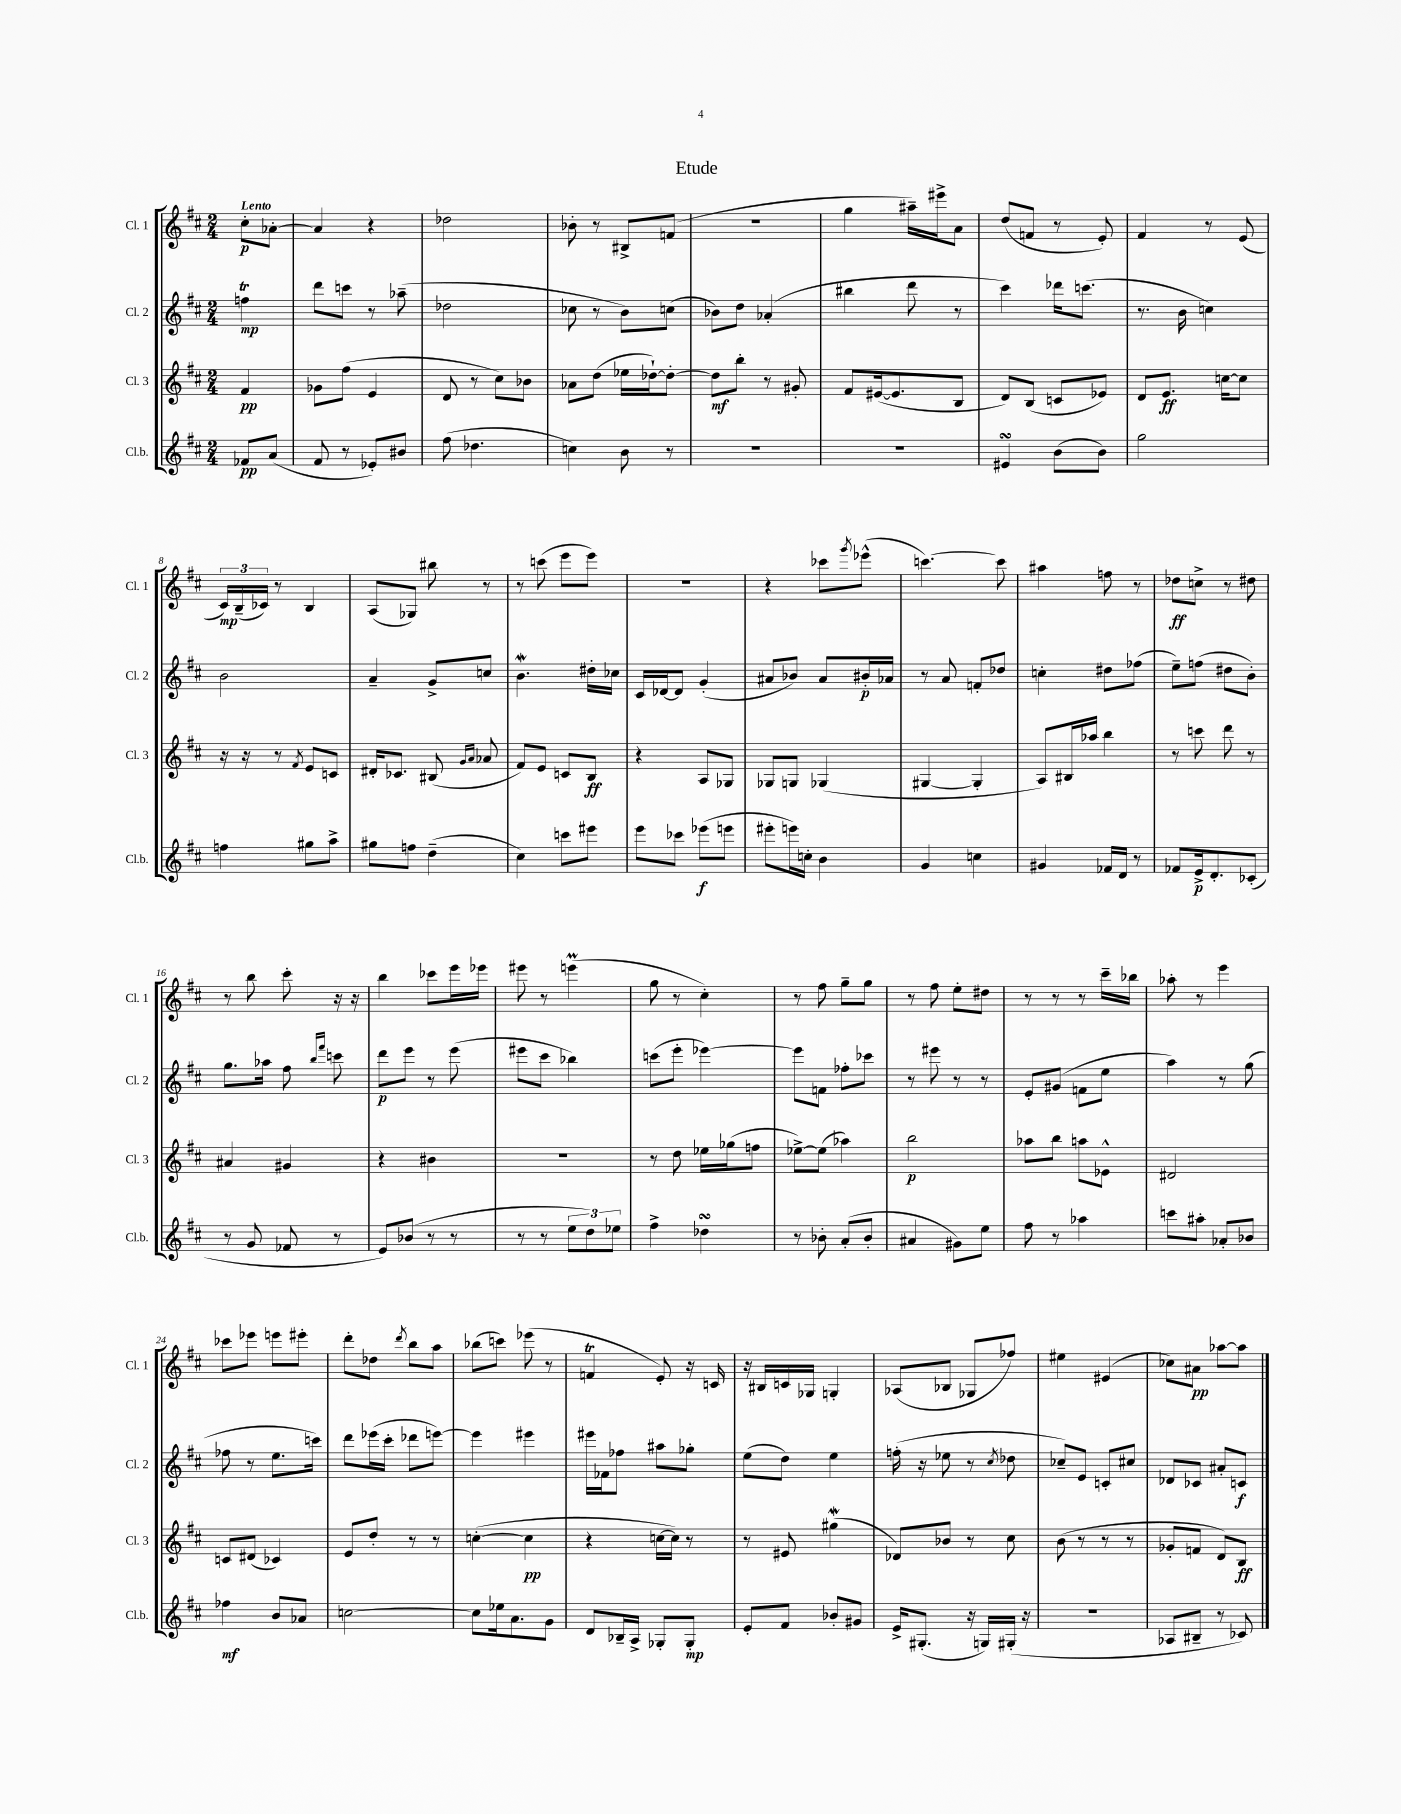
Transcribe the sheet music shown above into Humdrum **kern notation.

**kern	**dynam	**kern	**dynam	**kern	**dynam	**kern	**dynam
*part4	*part4	*part3	*part3	*part2	*part2	*part1	*part1
*staff4	*staff4	*staff3	*staff3	*staff2	*staff2	*staff1	*staff1
*I"Cl.b.	*	*I"Cl. 3	*	*I"Cl. 2	*	*I"Cl. 1	*
*I'Cl.b.	*	*I'Cl. 3	*	*I'Cl. 2	*	*I'Cl. 1	*
*clefG2	*	*clefG2	*	*clefG2	*	*clefG2	*
*k[f#c#]	*	*k[f#c#]	*	*k[f#c#]	*	*k[f#c#]	*
*M2/4	*	*M2/4	*	*M2/4	*	*M2/4	*
=	=	=	=	=	=	=	=
!	!	!	!	!	!	!LO:TX:a:B:t=Lento	!
8f-X/L	pp	4f#/	pp	4ffnT\	mp	8cc#'\L	p
(8a/J	.	.	.	.	.	[8a-X'\J	.
=1	=1	=1	=1	=1	=1	=1	=1
8f#/	.	8g-X\L	.	8ddd\L	.	4a-/]	.
8r	.	(8ff#\J	.	8cccn\J	.	.	.
8e-X'/L)	.	4e/	.	8r	.	4r	.
8b#X/J	.	.	.	(8aa-X~\	.	.	.
=2	=2	=2	=2	=2	=2	=2	=2
(8ff#\	.	8d/	.	2dd-X\	.	2dd-X\	.
4.dd-X\	.	8r	.	.	.	.	.
.	.	8cc#\L)	.	.	.	.	.
.	.	8b-X\J	.	.	.	.	.
=3	=3	=3	=3	=3	=3	=3	=3
4ccn\)	.	8a-X\L	.	8cc-X\	.	8b-X'\	.
.	.	(8dd\J	.	8r	.	8r	.
8b\	.	16ee-X\LL	.	8b\L)	.	8B#X^/L	.
.	.	[16dd-X`\J)	.	.	.	.	.
8r	.	8dd-'\J_	.	(8ccn\J	.	(8fn/J	.
=4	=4	=4	=4	=4	=4	=4	=4
2r	.	8dd-\L]	mf	8b-X\L)	.	2r	.
.	.	8bb'\J	.	8dd\J	.	.	.
.	.	8r	.	(4a-X'/	.	.	.
.	.	8g#X'/	.	.	.	.	.
=5	=5	=5	=5	=5	=5	=5	=5
2r	.	8f#/L	.	4bb#X\	.	4gg\	.
.	.	([16e#X/k	.	.	.	.	.
.	.	8.e#/]	.	.	.	.	.
.	.	.	.	8ddd\	.	16aa#X~\LL)	.
.	.	.	.	.	.	16eee#X^\J	.
.	.	8B/J	.	8r	.	8a\J	.
=6	=6	=6	=6	=6	=6	=6	=6
4e#XsSsS/	.	8d/L)	.	4ccc#\)	.	(8dd/L	.
.	.	(8B/J	.	.	.	8fn/J	.
(8b\L	.	8cn/L	.	16ddd-X\KL	.	8r	.
.	.	.	.	(8.cccn\J	.	.	.
8b\J)	.	8e-X/J)	.	.	.	8e'/)	.
=7	=7	=7	=7	=7	=7	=7	=7
2gg\	.	8d/L	.	8.r	.	4f#/	.
.	.	8.e/J	ff	.	.	.	.
.	.	.	.	16b\	.	.	.
.	.	.	.	4ccn\)	.	8r	.
.	.	[16ccn\KL	.	.	.	.	.
.	.	8cc\J]	.	.	.	(8e/	.
!!LO:LB:g=z
=8	=8	=8	=8	=8	=8	=8	=8
4ffn\	.	16r	.	2b\	.	24c#/LL)	mp
.	.	.	.	.	.	(24B~/	.
.	.	16r	.	.	.	.	.
.	.	.	.	.	.	24c-X/JJ)	.
.	.	8r	.	.	.	8r	.
.	.	8qf#/	.	.	.	.	.
8gg#X\L	.	8e/L	.	.	.	4B/	.
8aa^\J	.	8cn/J	.	.	.	.	.
=9	=9	=9	=9	=9	=9	=9	=9
8gg#X\L	.	16d#X'/KL	.	4a~/	.	(8A/L	.
.	.	8.c-X/J	.	.	.	.	.
8ffn\J	.	.	.	.	.	8G-X/J)	.
(4dd~\	.	(8B#X/	.	8g^/L	.	8bb#X\	.
.	.	16qqg/LL	.	.	.	.	.
.	.	16qqa/JJ	.	.	.	.	.
.	.	8a-X/	.	8ccn/J	.	8r	.
=10	=10	=10	=10	=10	=10	=10	=10
4cc#\)	.	8f#/L)	.	4.bW\	.	8r	.
.	.	8e/J	.	.	.	(8cccn\	.
8cccn\L	.	8cn/L	.	.	.	8eee\L	.
8eee#X\J	.	8B/J	ff	16dd#X'\LL	.	8eee\J)	.
.	.	.	.	16cc-X\JJ	.	.	.
=11	=11	=11	=11	=11	=11	=11	=11
8eee\L	.	4r	.	16c#/LL	.	2r	.
.	.	.	.	[16d-X/J	.	.	.
8ccc-X\J	.	.	.	8d-/J]	.	.	.
(8eee-X\L	f	8A/L	.	(4g'/	.	.	.
8eeen\J	.	8G-X/J	.	.	.	.	.
=12	=12	=12	=12	=12	=12	=12	=12
8eee#X'\L	.	8G-X/L	.	8a#X/L	.	4r	.
16eeen\L)	.	8Gn/J	.	8b-X/J)	.	.	.
16ccn'\JJ	.	.	.	.	.	.	.
4b\	.	(4G-X/	.	8a#/L	.	8ccc-X\L	.
.	.	.	.	.	.	8qggg/	.
.	.	.	.	16b#X'/L	p	(8eee-X^^\J	.
.	.	.	.	16a-X/JJ	.	.	.
=13	=13	=13	=13	=13	=13	=13	=13
4g/	.	[4G#X/	.	8r	.	[4.cccn\)	.
.	.	.	.	8a/	.	.	.
4ccn\	.	4G#'/]	.	8fn'/L	.	.	.
.	.	.	.	8dd-X/J	.	8ccc\]	.
=14	=14	=14	=14	=14	=14	=14	=14
4g#X/	.	8A/L)	.	4ccn'\	.	4aa#X\	.
.	.	16B#X/L	.	.	.	.	.
.	.	16aa-X/JJ	.	.	.	.	.
16f-X/LL	.	4bb\	.	8dd#X\L	.	8ffn\	.
16d/JJ	.	.	.	.	.	.	.
8r	.	.	.	(8ff-X\J	.	8r	.
=15	=15	=15	=15	=15	=15	=15	=15
8f-X/L	.	8r	.	8ee~\L)	.	8dd-X\L	ff
16e^/k	p	8cccn\	.	(8ffn\J	.	8ccn^\J	.
8.d'/	.	.	.	.	.	.	.
.	.	8ddd\	.	8dd#X\L	.	8r	.
(8c-X'/J	.	8r	.	8b'\J)	.	8dd#X\	.
!!LO:LB:g=z
=16	=16	=16	=16	=16	=16	=16	=16
8r	.	4a#X/	.	8.gg\L	.	8r	.
8g/	.	.	.	.	.	8bb\	.
.	.	.	.	16aa-X\Jk	.	.	.
8f-X/	.	4g#X/	.	8ff#\	.	8ccc#'\	.
.	.	.	.	16qqbb/LL	.	.	.
.	.	.	.	16qqfff#/JJ	.	.	.
8r	.	.	.	8cccn\	.	16r	.
.	.	.	.	.	.	16r	.
=17	=17	=17	=17	=17	=17	=17	=17
8e/L)	.	4r	.	8ddd\L	p	4bb\	.
(8b-X/J	.	.	.	8eee\J	.	.	.
8r	.	4b#X\	.	8r	.	8ccc-X\L	.
8r	.	.	.	(8eee\	.	16eee\L	.
.	.	.	.	.	.	16eee-X\JJ	.
=18	=18	=18	=18	=18	=18	=18	=18
8r	.	2r	.	8eee#X\L	.	8eee#X\	.
8r	.	.	.	8ccc#\J	.	8r	.
12ee\L	.	.	.	4bb-X\)	.	(4eeenM\	.
12dd\)	.	.	.	.	.	.	.
12ee-X\J	.	.	.	.	.	.	.
=19	=19	=19	=19	=19	=19	=19	=19
4ff#^\	.	8r	.	(8cccn\L	.	8gg\	.
.	.	8dd\	.	8eee'\J	.	8r	.
4dd-XsSSs\	.	16ee-X\LL	.	[4eee-X\)	.	4cc#'\)	.
.	.	(16gg-X\J	.	.	.	.	.
.	.	8ffn\J	.	.	.	.	.
=20	=20	=20	=20	=20	=20	=20	=20
8r	.	[8ee-X^\L)	.	8eee-\L]	.	8r	.
8b-X'\	.	(8ee-\J]	.	8fn\J	.	8ff#\	.
(8a'/L	.	4aa-X\)	.	8ff-X'\L	.	8gg~\L	.
8b-'/J	.	.	.	8ccc-X\J	.	8gg\J	.
=21	=21	=21	=21	=21	=21	=21	=21
4a#X/	.	2bb\	p	8r	.	8r	.
.	.	.	.	8eee#X\	.	8ff#\	.
8g#X\L)	.	.	.	8r	.	8ee'\L	.
8ee\J	.	.	.	8r	.	8dd#X\J	.
=22	=22	=22	=22	=22	=22	=22	=22
8ff#\	.	8aa-X\L	.	8e'/L	.	8r	.
8r	.	8bb\J	.	(8g#X/J	.	8r	.
4aa-X\	.	8aan\L	.	8fn\L	.	8r	.
.	.	8e-X^^\J	.	8ee\J	.	16ccc#~\LL	.
.	.	.	.	.	.	16bb-X\JJ	.
=23	=23	=23	=23	=23	=23	=23	=23
8cccn\L	.	2d#X/	.	4aa\)	.	8aa-X'\	.
8aa#X'\J	.	.	.	.	.	8r	.
8a-X'/L	.	.	.	8r	.	4eee\	.
8b-X/J	.	.	.	(8gg\	.	.	.
!!LO:LB:g=z
=24	=24	=24	=24	=24	=24	=24	=24
4ff-X\	mf	8cn/L	.	8ff-X\	.	8ccc-X\L	.
.	.	(8d#X/J	.	8r	.	8eee-X\J	.
8b/L	.	4c-X/)	.	8.ee\L	.	8eeen\L	.
8a-X/J	.	.	.	.	.	8eee#X'\J	.
.	.	.	.	16cccn\Jk)	.	.	.
=25	=25	=25	=25	=25	=25	=25	=25
[2ccn\	.	8e/L	.	8ddd\L	.	8ddd'\L	.
.	.	8dd'/J	.	(16eee-X\L	.	8dd-X\J	.
.	.	.	.	16ccc#'\JJ	.	.	.
.	.	.	.	.	.	8qddd/	.
.	.	8r	.	8ddd-X\L	.	8bb\L	.
.	.	8r	.	[8eeen\J)	.	8aa\J	.
=26	=26	=26	=26	=26	=26	=26	=26
8cc\L]	.	([4ccn'\	.	4eee\]	.	(8bb-X\L	.
16ee-X\k	.	.	.	.	.	8cccn\J)	.
8.a\	.	.	.	.	.	.	.
.	.	4cc\]	pp	4eee#X\	.	(8eee-X\	.
8g\J	.	.	.	.	.	8r	.
=27	=27	=27	=27	=27	=27	=27	=27
8d/L	.	4r	.	16eee#X\LL	.	4fnT/	.
.	.	.	.	16f-X\J	.	.	.
16B-X~/L	.	.	.	8ff-X\J	.	.	.
16A^/JJ	.	.	.	.	.	.	.
8G-X'/L	.	[16ccn\LL	.	8aa#X\L	.	8e'/)	.
.	.	16cc\JJ])	.	.	.	.	.
8G-'/J	mp	8r	.	8gg-X'\J	.	16r	.
.	.	.	.	.	.	16cn/	.
=28	=28	=28	=28	=28	=28	=28	=28
8e'/L	.	8r	.	(8ee\L	.	16r	.
.	.	.	.	.	.	16B#X/LL	.
8f#/J	.	8e#X/	.	8dd\J)	.	16cn/	.
.	.	.	.	.	.	16G-X/JJ	.
8b-X'/L	.	(4gg#XW\	.	4ee\	.	4Gn'/	.
8g#X/J	.	.	.	.	.	.	.
=29	=29	=29	=29	=29	=29	=29	=29
16e^/KL	.	8d-X/L)	.	(16ffn'\	.	(8A-X/L	.
(8.G#X'/J	.	.	.	16r	.	.	.
.	.	8b-X/J	.	8ee-X\	.	8B-X/J	.
16r	.	8r	.	8r	.	8G-X/L	.
16Gn/LL)	.	.	.	.	.	.	.
.	.	.	.	8qcc#/	.	.	.
(16G#X'/JJ	.	8cc#\	.	8dd-X\	.	8ff-X/J)	.
16r	.	.	.	.	.	.	.
=30	=30	=30	=30	=30	=30	=30	=30
2r	.	(8b\	.	8cc-X~/L)	.	4ee#X\	.
.	.	8r	.	8e/J	.	.	.
.	.	8r	.	8cn'/L	.	(4e#X/	.
.	.	8r	.	8cc#X/J	.	.	.
=31	=31	=31	=31	=31	=31	=31	=31
8A-X/L	.	8g-X'/L	.	8d-X/L	.	8cc-X\L)	.
8B#X~/J	.	8fn/J	.	8c-X/J	.	8a#X\J	pp
8r	.	8d/L)	.	8a#X'/L	.	[8aa-X\L	.
8c-X/)	.	8B/J	ff	8cn/J	f	8aa-\J]	.
==	==	==	==	==	==	==	==
*-	*-	*-	*-	*-	*-	*-	*-
